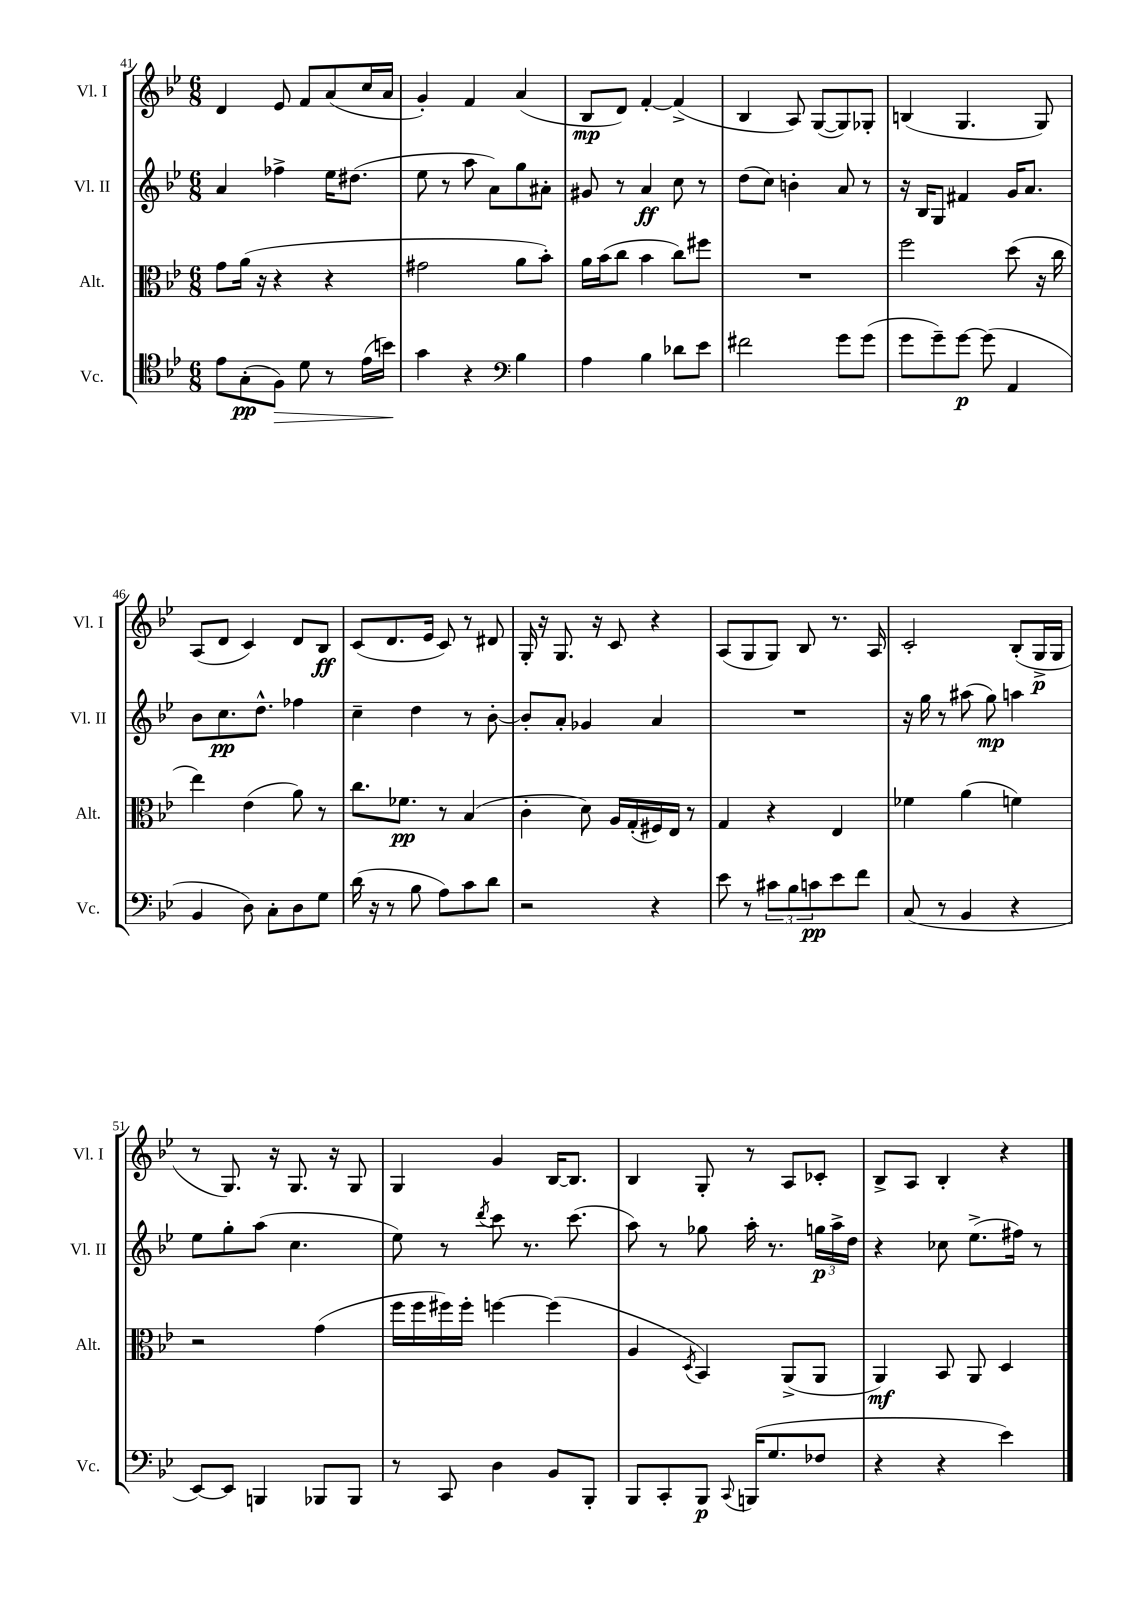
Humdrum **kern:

**kern	**kern	**kern	**kern
*staff4	*staff3	*staff2	*staff1
*clefC4	*clefC3	*clefG2	*clefG2
*k[b-e-]	*k[b-e-]	*k[b-e-]	*k[b-e-]
*M6/8	*M6/8	*M6/8	*M6/8
8e-	8g	4a	4d
(8G'	(16a	.	.
.	16r	.	.
8F)	4r	4ff-^	8e-
8d	.	.	8f
8r	4r	16ee-	(8a
.	.	(8.dd#	.
(16e-	.	.	16cc
16b)	.	.	16a
=	=	=	=
4g	2g#	8ee-	4g')
.	.	8r	.
4r	.	8aa	4f
.	.	8a)	.
*clefF4	*	*	*
4B-	8a	8gg	(4a
.	8b-')	8a#'	.
=	=	=	=
4A	16a	8g#	8B-
.	(16b-	.	.
.	8cc	8r	8d)
4B-	4b-	4a	[4f'
8d-	8cc)	8cc	(4f^]
8e-	8ff#	8r	.
=	=	=	=
2f#	2.r	(8dd	4B-
.	.	8cc)	.
.	.	4b'	8A)
.	.	.	([8G
8g	.	8a	8G])
(8g	.	8r	8G-'
=	=	=	=
8g	2ff	16r	(4B
.	.	16B-	.
8g~)	.	8G	.
[8g	.	4f#	4.G
(8g]	.	.	.
4AA	(8dd	16g	.
.	.	8.a	.
.	16r	.	8G)
.	16cc	.	.
=	=	=	=
4BB-	4ee-)	8b-	(8A
.	.	8.cc	8d
8D)	(4e-	.	4c)
.	.	8.dd^^	.
8C'	.	.	.
8D	8a)	4ff-	8d
8G	8r	.	8B-
=	=	=	=
(16d	8.cc	4cc~	(8c
16r	.	.	.
8r	.	.	8.d
.	8.f-	.	.
8B-	.	4dd	.
.	.	.	16e-
8A)	8r	.	8c)
8c	(4B-	8r	8r
8d	.	[8b-'	8d#
=	=	=	=
2r	4c'	8b-']	16G'
.	.	.	16r
.	.	8a'	8.G
.	8d)	4g-	.
.	.	.	16r
.	16A	.	8c
.	(16G'	.	.
4r	16F#)	4a	4r
.	16E-	.	.
.	8r	.	.
=	=	=	=
8e-	4G	2.r	(8A
8r	.	.	8G
12c#	4r	.	8G)
12B-	.	.	.
.	.	.	8B-
12c	.	.	.
8e-	4E-	.	8.r
8f	.	.	.
.	.	.	16A
=	=	=	=
(8C	4f-	16r	2c'
.	.	16gg	.
8r	.	8r	.
4BB-	(4a	(8aa#	.
.	.	8gg)	.
4r	4f)	4aa	(8B-'
.	.	.	16G^
.	.	.	16G
=	=	=	=
[8EE-)	2r	8ee-	8r
8EE-]	.	8gg'	8.G)
4BBB	.	(8aa	.
.	.	.	16r
.	.	4.cc	8.G
8BBB-	(4g	.	.
.	.	.	16r
8BBB-	.	.	8G
=	=	=	=
8r	16ff	8ee-)	4G
.	16ff	.	.
8CC	16ff#)	8r	.
.	16ff#'	.	.
.	.	8qddd	.
4D	[4ff	8ccc	4g
.	.	8.r	.
8BB-	(4ff]	.	[16B-
.	.	(8.ccc	8.B-]
8BBB-'	.	.	.
=	=	=	=
8BBB-	4A	8aa)	4B-
8CC'	.	8r	.
.	8qD	.	.
8BBB-	4BB-)	8gg-	8G'
8qqCC	.	.	.
(16BBB	.	16aa'	8r
8.G	.	8.r	.
.	(8AA^	.	8A
8F-	8AA	24gg	8c-'
.	.	24aa^	.
.	.	24dd	.
=	=	=	=
4r	4AA)	4r	8B-^
.	.	.	8A
4r	8BB-	8cc-	4B-'
.	8AA	(8.ee-^	.
4e-)	4D	.	4r
.	.	16ff#)	.
.	.	8r	.
==	==	==	==
*-	*-	*-	*-
